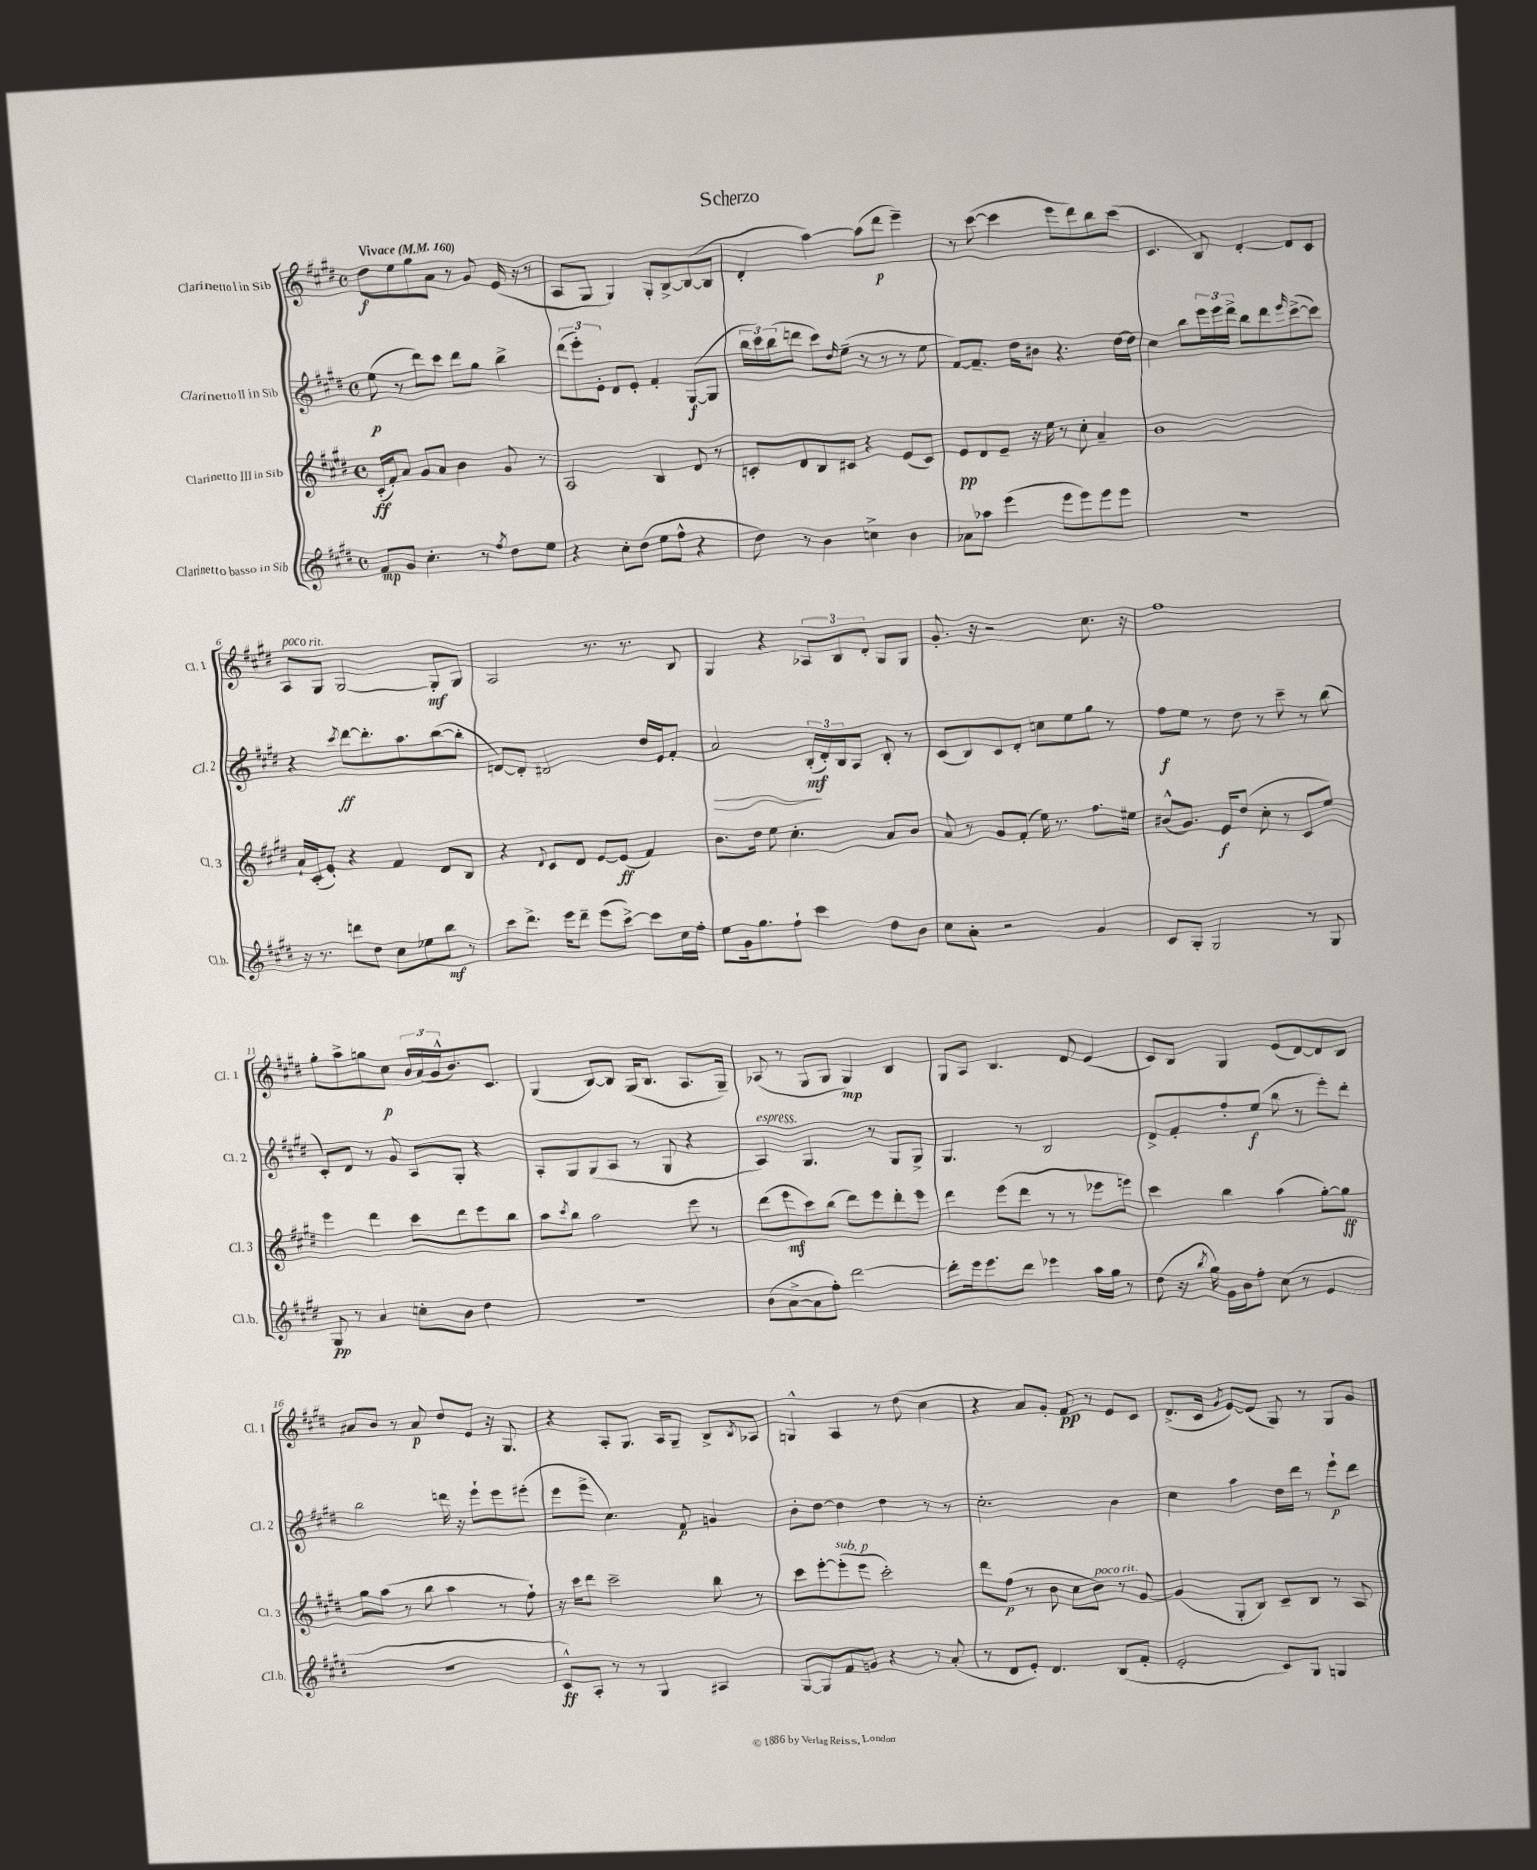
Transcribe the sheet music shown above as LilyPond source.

\header { title = "Scherzo" }
<<
\new StaffGroup <<
\new Staff = "s0" \with { instrumentName = "Clarinetto I in Sib" shortInstrumentName = "Cl. 1" } {
    \clef treble \key e \major \defaultTimeSignature \time 4/4 \tempo "Vivace" 4 = 160
    dis''8\f e''8 gis''8 a'8 r8 gis'8 e'16( r16 r8 |
    a8 gis8 gis4) gis8-. b8~-> b8~( b8 |
    dis'4-. a''4~) a''8( dis'''8\p e'''4--) |
    r8 cis'''8~( cis'''4 e'''8 dis'''8) b''8 cis'''8( |
    cis'4. b8) dis'4~-. dis'8 cis'8 |
    a8^\markup { \italic "poco rit." } gis8 gis2~ gis8-.\mf gis8 |
    a2 r8. r8. b8 |
    gis4 r4 \tuplet 3/2 { aes8 b8 dis'8-. } gis8 gis8 |
    gis'8.-. r16 r2 cis''8. r16 |
    fis''1 |
    gis''8-. a''8-> g''8 cis''8\p \tuplet 3/2 { b'16 a'16( gis'16-^ } b'8.) cis'8. |
    gis4( b8~) b8 gis16( b8. a8. gis16--) |
    aes8( r8 gis8 gis8 gis4\mp) b4 |
    gis8 a8 b4. dis'8 e'4( |
    cis'8) b8 gis4 e'8( dis'8~) dis'8 b8 |
    ais'8 b'8 r8 ais'8\p dis''8 e'8 r16 gis8. |
    r4 a8-. gis8. a16 gis8-- b8-> \acciaccatura { b8 } aes8 |
    g4-^ a4 r8 dis''8( cis''4 |
    r4 a'8) gis'8-. fis'8\pp r8 e'8 cis'8 |
    dis'8.->( cis'16 \acciaccatura { gis'8 } e'8~) e'8( gis8) r8 gis8 gis'8 \bar "|." |
}
\new Staff = "s1" \with { instrumentName = "Clarinetto II in Sib" shortInstrumentName = "Cl. 2" } {
    \clef treble \key e \major \defaultTimeSignature \time 4/4
    e''8\p( r8 dis'''8) cis'''8 dis'''8 gis''8 b''4-> |
    \tuplet 3/2 { dis'''8( e'''8-.) e'8-. } dis'8 e'8-. fis'4-. gis8~\f( gis8 |
    \tuplet 3/2 { b''16 cis'''16) b''16( } d'''8 cis'''8) \grace { dis''16 } e''8--( r8 r8 r8 e''8 |
    fis'8~) fis'8.-- dis''16 bis'8 r4. dis''16~ dis''16 |
    cis''4 b''8 \tuplet 3/2 { e'''16 e'''16 dis'''16-> } b''8 dis'''8 \grace { e'''16 } cis'''8~->( cis'''8) |
    r4 \acciaccatura { cis'''8 } dis'''8~\ff dis'''8.-. a''8. b''8~( b''8-. |
    d'8~) d'8-. dis'2 dis''16 e'16 fis'8-. |
    a'2\> \tuplet 3/2 { b16-.\mf\!( dis'16-.) b16 } a8 b8-. r8 |
    cis'8( b8) cis'8 dis'8-. c''8 e''8 gis''8 r8 |
    fis''8\f e''8 r8 dis''8 r8 cis'''8-- r8 b''8( |
    cis'8-.) dis'8 r8 gis'8 a8 gis8-. r4 |
    a8-. gis8 gis8( a8 r8 gis8 r4 |
    a4^\markup { \italic "espress." }) gis4. r8 gis8 gis8-> |
    gis4. r8 b2 |
    dis'8-> fis'8-. fis''8-. e''8\f( b''8 r8 e'''8-.) dis'''8-. |
    b''2 d'''16 r16 e'''8-! e'''8 eis'''8-.( |
    e'''8 e'''8-> cis''4.) fis'8\p g'4 |
    b'8-. dis''8~ dis''4 dis''4 r8 r8 |
    cis''2.-. b'4 |
    cis''4 a''4 dis''16 dis'''16 r8 e'''8-!\p dis'''8 \bar "|." |
}
\new Staff = "s2" \with { instrumentName = "Clarinetto III in Sib" shortInstrumentName = "Cl. 3" } {
    \clef treble \key e \major \defaultTimeSignature \time 4/4
    cis'16-.\ff( fis'16-.) a'8 gis'8 a'8 b'4 gis'8 r8 |
    a2 b4 dis'8 r8 |
    c'8-. dis'8 b8 cis'8 r4 e'8( cis'8) |
    e'8\pp dis'8 e'8-- r16 e''16 r8 cis''8-. a'4-- |
    b'1 |
    a'16-! cis'16-.( e'8-.) r4 fis'4 dis'8 b8 |
    r4 \appoggiatura { dis'8 } cis'8 dis'8 e'8~ e'8\ff( fis'4) |
    b'8. dis''16 e''8 cis''4.-. a'8 b'8 |
    a'8 r8 gis'8 fis'8-.( e''16) r8. fis''8. eis''16 |
    bis'8-^( gis'8.) e'16\f dis''8( cis''8-. r8 cis'8 e''8) |
    e'''4 dis'''4 cis'''8 dis'''8 e'''8 b''8 |
    a''8 \acciaccatura { cis'''8 } b''8 a''2 e'''8 r8 |
    dis'''8( e'''8\mf cis'''8) b''8( dis'''8) e'''8 dis'''8-. e'''8 |
    dis'''4 e'''8( dis'''8 r8 r8 ees'''8 e'''8) |
    cis'''4 b''4 a''4( gis''8~-.) gis''8\ff |
    gis''8 a''8( r8 b''8 a''4 r8 fis''8-!) |
    r16 cis'''16 dis'''8 cis'''2-- b''8 r8 |
    cis'''8 e'''8~-. e'''8-.^\markup { \italic "sub. p" }( e'''8 cis'''2-.) |
    dis'''8 fis''8\p( r8 b'8 cis''8 b'8^\markup { \italic "poco rit." }) r8 gis'8~ |
    gis'4( gis8-. b8) cis'8-- b8 r8 a8 \bar "|." |
}
\new Staff = "s3" \with { instrumentName = "Clarinetto basso in Sib" shortInstrumentName = "Cl.b." } {
    \clef treble \key e \major \defaultTimeSignature \time 4/4
    fis'8\mp gis'8 cis''4.-. r8 \acciaccatura { fis''8 } dis''8 e''8 |
    r4 cis''8-. dis''8( e''8 fis''8-^ r4 |
    dis''8) r8 b'4 c''4-> b'4 |
    aes'8 aes''8 e'''4( e'''8 e'''8) e'''8 e'''8 |
    R1 |
    r16 r8. d'''8 dis''8 cis''8 ees''8 b''8\mf r8 |
    cis'''8 dis'''8.-> e'''16 dis'''8-- e'''8( cis'''8~->) cis'''8 cis''16 fis''16-. |
    e''8 gis'16 gis''8. fis''8-! cis'''4 dis''8 b'8 |
    cis''8 a'8-. r2 gis'4 |
    cis'8 gis8-. gis2 r8 gis8 |
    gis8\pp r8 a'4 c''8-. b'8 dis''4 |
    R1 |
    b'8( a'8~-> a'8 fis''8-.) dis'''2~ |
    dis'''8-. e'''16 e'''8. dis'''8 ees'''4 a''16 gis''16 r8 |
    dis''8( r16 \acciaccatura { b''8 } gis''16) gis'16 b'16 fis''8-. cis''8( r8 e'4 |
    R1 |
    cis'8-^\ff) a8-. r8 r8 gis4 ais4 |
    gis8~ gis8 fis'8 g'8 r4 r8 a'8-.( |
    r8 dis'8 e'8-.) dis'4. b8( fis'8-. |
    e'2-. cis'8) gis8 g4 \bar "|." |
}
>>
>>
